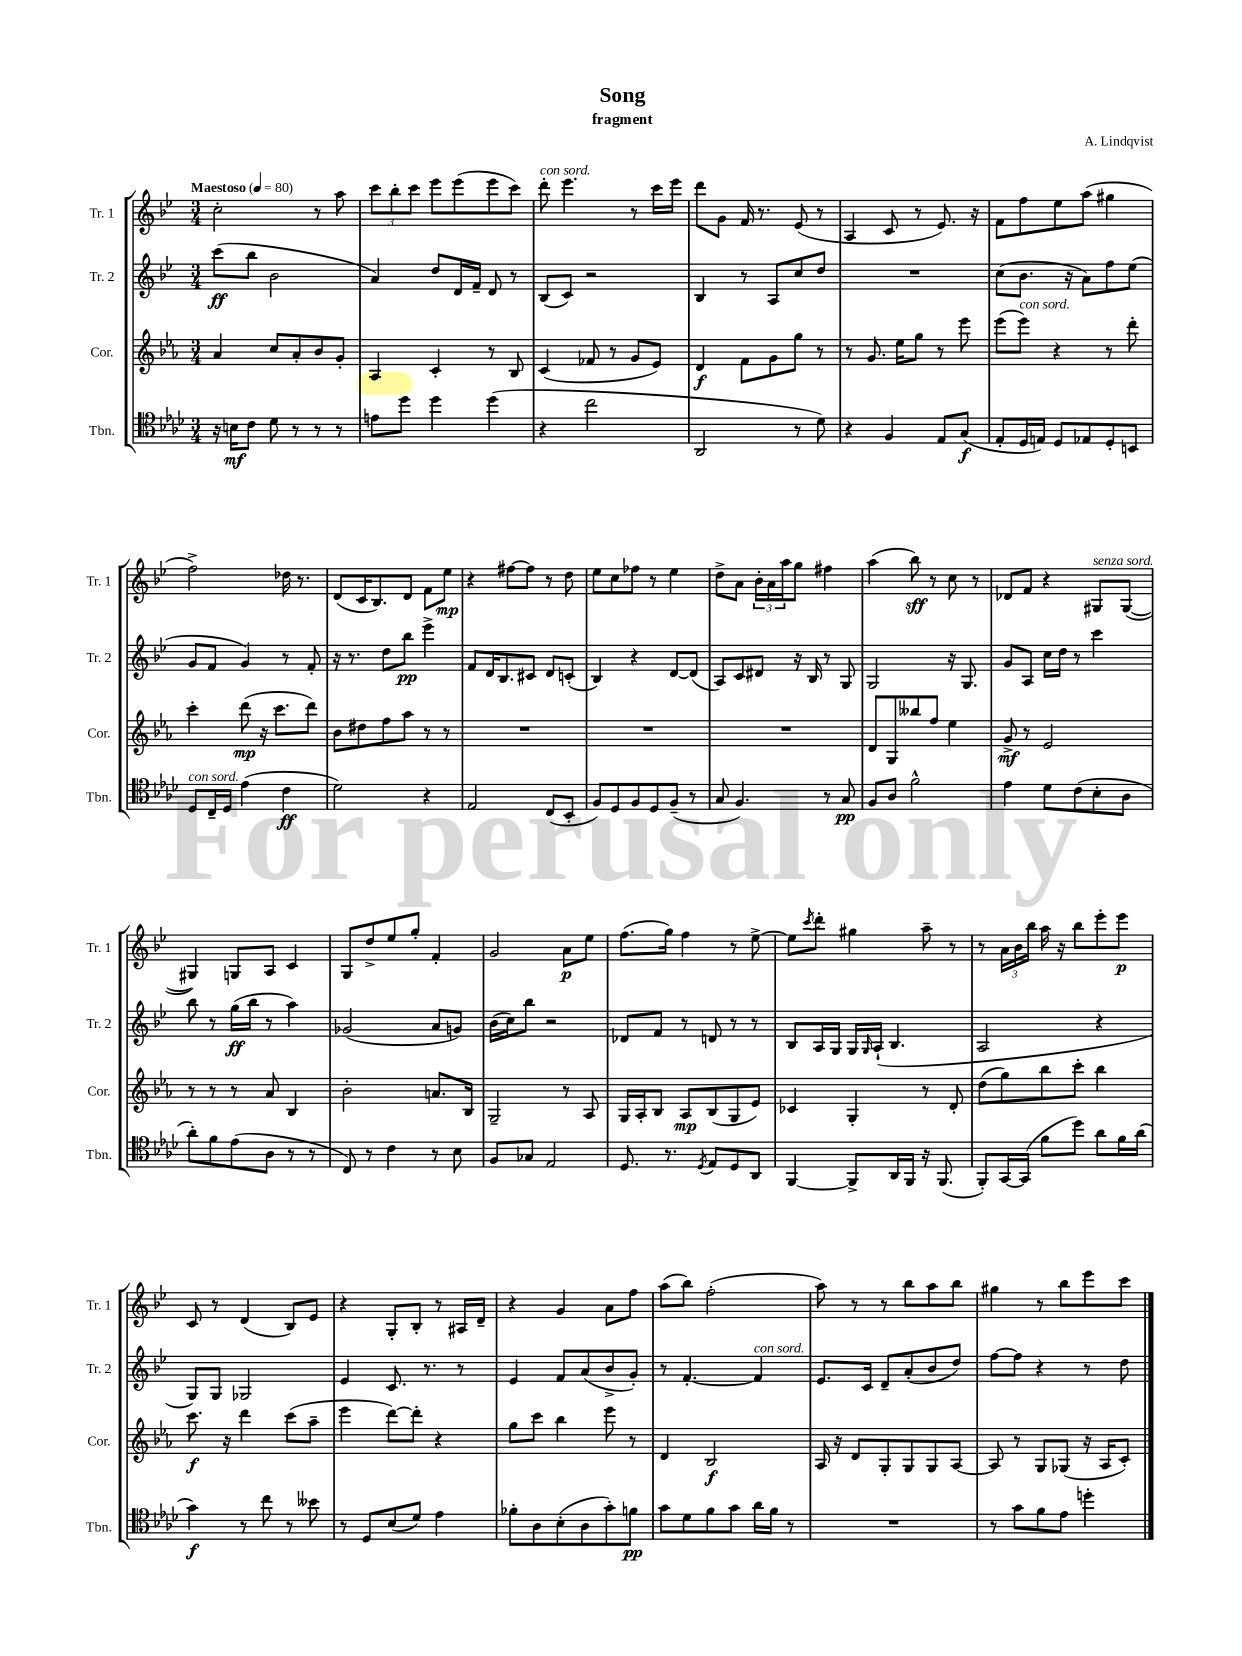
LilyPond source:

\header { title = "Song" composer = "A. Lindqvist" subtitle = "fragment" }
<<
\new StaffGroup <<
\new Staff = "s0" \with { instrumentName = "Tr. 1" shortInstrumentName = "Tr. 1" } {
    \clef treble \key bes \major \numericTimeSignature \time 3/4 \tempo "Maestoso" 4 = 80
    c''2-. r8 a''8 |
    \tuplet 3/2 { c'''8 bes''8-. c'''8 } ees'''8 ees'''8( ees'''8 c'''8) |
    d'''8-.^\markup { \italic "con sord." } ees'''4. r8 c'''16 ees'''16 |
    d'''8 g'8 f'16 r8. ees'8( r8 |
    a4 c'8 r8 ees'8.) r16 |
    f'8 f''8 ees''8 a''8( gis''4 |
    f''2->) des''16 r8. |
    d'8( c'16 bes8.) d'8 f'8 ees''8\mp |
    r4 fis''8~ fis''8 r8 d''8 |
    ees''8 c''8 fes''8 r8 ees''4 |
    d''8-> a'8 \tuplet 3/2 { bes'16-. a'16 a''16 } g''8 fis''4 |
    a''4( bes''8\sff) r8 c''8 r8 |
    des'8 f'8 r4 gis8^\markup { \italic "senza sord." } gis8~( |
    gis4) g8 a8 c'4 |
    g8 d''8-> ees''8 g''8-. f'4-. |
    g'2 a'8\p ees''8 |
    f''8.( g''16) f''4 r8 ees''8~-> |
    ees''8 \acciaccatura { c'''8 } d'''8-. gis''4 a''8-- r8 |
    r8 \tuplet 3/2 { a'16 bes'16 bes''16 } a''16 r16 bes''8 ees'''8-. ees'''8\p |
    c'8 r8 d'4( bes8) ees'8 |
    r4 g8-. bes8-. r8 ais16 d'16-- |
    r4 g'4 a'8 f''8 |
    a''8( bes''8) f''2-.( |
    a''8) r8 r8 bes''8 a''8 bes''8 |
    gis''4 r8 bes''8 ees'''8 c'''8 \bar "|." |
}
\new Staff = "s1" \with { instrumentName = "Tr. 2" shortInstrumentName = "Tr. 2" } {
    \clef treble \key bes \major \numericTimeSignature \time 3/4
    c'''8\ff( bes''8 bes'2 |
    a'4) d''8 d'16 f'16-- d'8 r8 |
    bes8( c'8) r2 |
    bes4 r8 a8 c''8 d''8 |
    R2. |
    c''8( bes'8. r16 a'8) f''8 ees''8( |
    g'8 f'8 g'4) r8 f'8-. |
    r16 r8. d''8 bes''8\pp ees'''4-> |
    f'8 d'16 bes8. cis'8 d'8 c'8-.( |
    bes4) r4 d'8~ d'8( |
    a8) c'8 dis'8 r16 bes16 r8 g8 |
    g2 r16 g8. |
    g'8 a8 c''16 d''16 r8 c'''4 |
    bes''8 r8 g''16\ff( bes''16 r8 a''4) |
    ges'2( a'8 g'8) |
    bes'16( c''16) bes''8 r2 |
    des'8 f'8 r8 d'8 r8 r8 |
    bes8 a16 g16 g16 \grace { g16 } a16-!( bes4. |
    a2 r4 |
    g8) g8 ges2 |
    ees'4 c'8. r8. r8 |
    ees'4 f'8 a'8( bes'8-> g'8-.) |
    r8 f'4.~-. f'4^\markup { \italic "con sord." } |
    ees'8. c'16 d'8-- a'8-.( bes'8 d''8) |
    f''8~ f''8 r4 r8 d''8 \bar "|." |
}
\new Staff = "s2" \with { instrumentName = "Cor." shortInstrumentName = "Cor." } {
    \clef treble \key ees \major \numericTimeSignature \time 3/4
    aes'4 c''8 aes'8-. bes'8 g'8-. |
    aes4 c'4-. r8 bes8 |
    c'4( fes'8 r8 g'8 ees'8) |
    d'4\f f'8 g'8 g''8 r8 |
    r8 g'8. ees''16 g''8 r8 ees'''8 |
    ees'''8( ees'''8^\markup { \italic "con sord." }) r4 r8 d'''8-. |
    c'''4-. d'''8\mp( r16 c'''8. d'''8) |
    bes'8 dis''8 f''8 aes''8 r8 r8 |
    R2. |
    R2. |
    R2. |
    d'8 g8 beses''8 f''8 ees''4 |
    g'8->\mf r8 ees'2 |
    r8 r8 r8 aes'8 bes4 |
    bes'2-. a'8. bes16 |
    g2-- r8 aes8 |
    g16 aes16-. bes8 aes8\mp bes8( g8 ees'8) |
    ces'4 g4-. r8 d'8-. |
    d''8( g''8) bes''8 c'''8-. bes''4 |
    c'''8.\f r16 d'''4 c'''8( aes''8-- |
    ees'''4 d'''8~) d'''8-. r4 |
    g''8 c'''8 bes''4 ees'''8 r8 |
    d'4 bes2\f |
    aes16 r16 d'8 g8-. g8 g8 aes8~ |
    aes8 r8 g8 ges8( r16 aes16 c'8-.) \bar "|." |
}
\new Staff = "s3" \with { instrumentName = "Tbn." shortInstrumentName = "Tbn." } {
    \clef tenor \key aes \major \numericTimeSignature \time 3/4
    r16 b16\mf c'8 des'8 r8 r8 r8 |
    e'8 des''8 des''4 des''4( |
    r4 c''2 |
    aes,2 r8 des'8) |
    r4 f4 ees8 g8\f( |
    ees8-. des16 e16) des8 ees8 des8-. b,8 |
    des8^\markup { \italic "con sord." } c16-- des16 ees'4( c'4\ff |
    des'2) r4 |
    ees2 c8( bes,8-. |
    f8) des8 f8 des8 f8--( r8 |
    g8 f4.) r8 g8\pp |
    f8 aes8 f'2-^ |
    ees'4 des'8 c'8( bes8-. aes8 |
    aes'8-.) f'8 ees'8( aes8 r8 r8 |
    c8) r8 c'4 r8 bes8 |
    f8 ges8 ees2 |
    des8. r8. \acciaccatura { des8 } ees8 des8 aes,8 |
    f,4~ f,8-> aes,16 f,16 r16 f,8.( |
    f,8-.) g,16~ g,16( f'8 des''8) aes'8 f'16 aes'16( |
    g'4\f) r8 c''8 r8 beses'8 |
    r8 des8 bes8( des'8) ees'4 |
    fes'8-. aes8 bes8-.( aes8 g'8-.) f'8\pp |
    g'8 des'8 f'8 g'8 aes'16 f'16 r8 |
    R2. |
    r8 g'8 f'8 ees'8 d''4-. \bar "|." |
}
>>
>>
\layout { \context { \Score \remove "Bar_number_engraver" } }
